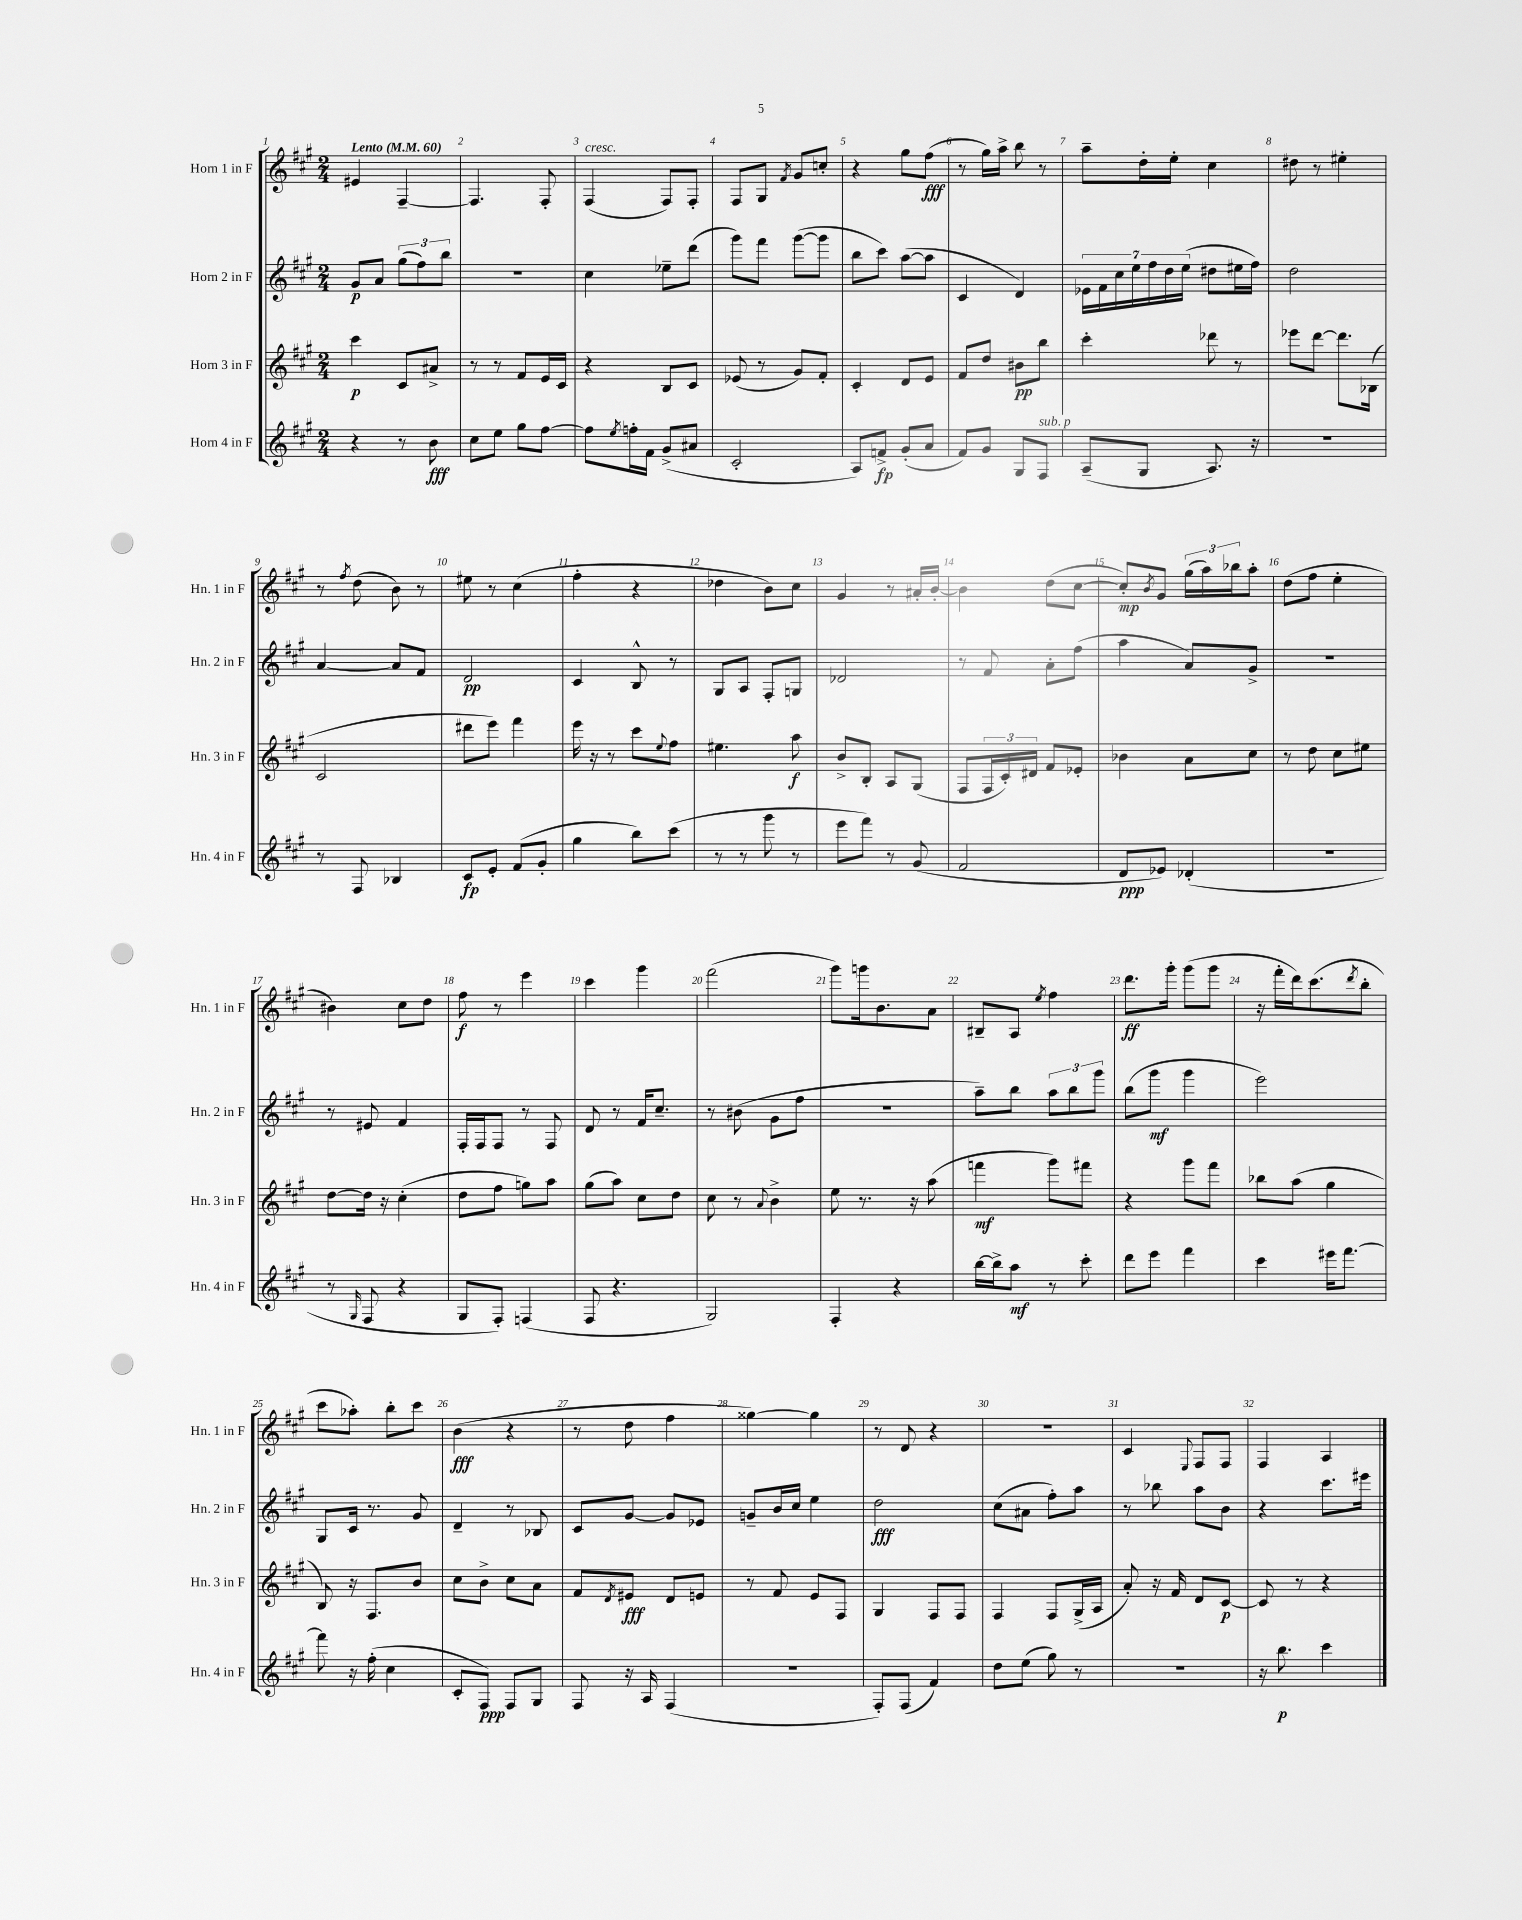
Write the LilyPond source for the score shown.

<<
\new StaffGroup <<
\new Staff = "s0" \with { instrumentName = "Horn 1 in F" shortInstrumentName = "Hn. 1 in F" } {
    \clef treble \key a \major \numericTimeSignature \time 2/4 \tempo "Lento" 4 = 60
    eis'4 fis4~-- |
    fis4. fis8-. |
    fis4^\markup { \italic "cresc." }( fis8) fis8-. |
    fis8 gis8 \acciaccatura { fis'8 } gis'8 c''8-. |
    r4 gis''8 fis''8\fff( |
    r8 gis''16) a''16-> b''8 r8 |
    a''8-- d''16-. e''16-. cis''4 |
    dis''8 r8 eis''4-. |
    r8 \acciaccatura { fis''8 } d''8( b'8) r8 |
    eis''8 r8 cis''4( |
    fis''4-. r4 |
    des''4 b'8) cis''8 |
    gis'4 r8 ais'16-. b'16~-. |
    b'4 d''8( cis''8~ |
    cis''8-.\mp) \acciaccatura { b'8 } gis'8 \tuplet 3/2 { gis''16( a''16) bes''16 } a''8-. |
    d''8( fis''8 e''4-. |
    bis'4) cis''8 d''8 |
    fis''8\f r8 e'''4 |
    cis'''4 gis'''4 |
    fis'''2( |
    gis'''8) g'''16 b'8. a'8 |
    bis8-- a8 \acciaccatura { e''8 } fis''4 |
    d'''8.\ff gis'''16-. gis'''8( gis'''8 |
    r16 fis'''16-. d'''16) cis'''8.( \acciaccatura { d'''8 } b''8-. |
    cis'''8 aes''8-.) b''8-. cis'''8 |
    b'4\fff( r4 |
    r8 d''8 fis''4 |
    gisis''4~) gisis''4 |
    r8 d'8 r4 |
    r2 |
    cis'4 \appoggiatura { e8 } fis8 fis8 |
    fis4 a4 \bar "|." |
}
\new Staff = "s1" \with { instrumentName = "Horn 2 in F" shortInstrumentName = "Hn. 2 in F" } {
    \clef treble \key a \major \numericTimeSignature \time 2/4
    gis'8\p a'8 \tuplet 3/2 { gis''8( fis''8) b''8 } |
    r2 |
    cis''4 ees''8-- d'''8( |
    gis'''8) fis'''8 gis'''8~( gis'''8 |
    b''8 cis'''8) a''8~( a''8 |
    cis'4 d'4) |
    \tuplet 7/4 { ees'16 fis'16 cis''16 e''16 fis''16 d''16 e''16( } dis''8 eis''16 fis''16) |
    d''2 |
    a'4~ a'8 fis'8 |
    d'2\pp |
    cis'4 b8-^ r8 |
    gis8 a8 fis8-. g8 |
    des'2 |
    r8 fis'8 a'8-. fis''8( |
    a''4 a'8) gis'8-> |
    r2 |
    r8 eis'8 fis'4 |
    fis16-. fis16 fis8 r8 fis8 |
    d'8 r8 fis'16 cis''8.-- |
    r8 bis'8( gis'8 fis''8 |
    R2 |
    a''8--) b''8 \tuplet 3/2 { a''8 b''8 gis'''8 } |
    b''8( gis'''8\mf gis'''4 |
    e'''2) |
    gis8 cis'16 r8. gis'8 |
    d'4-- r8 bes8 |
    cis'8 gis'8~ gis'8 ees'8 |
    g'8-- b'16 cis''16 e''4 |
    d''2\fff |
    cis''8( ais'8 fis''8-.) a''8 |
    r8 bes''8 a''8 b'8 |
    r4 cis'''8. eis'''16 \bar "|." |
}
\new Staff = "s2" \with { instrumentName = "Horn 3 in F" shortInstrumentName = "Hn. 3 in F" } {
    \clef treble \key a \major \numericTimeSignature \time 2/4
    cis'''4\p cis'8 ais'8-> |
    r8 r8 fis'8 e'16 cis'16 |
    r4 b8 cis'8 |
    ees'8( r8 gis'8) fis'8-. |
    cis'4-. d'8 e'8 |
    fis'8 d''8 bis'8\pp b''8 |
    cis'''4-. des'''8 r8 |
    ees'''8 d'''8~ d'''8. bes16( |
    cis'2 |
    dis'''8 e'''8) fis'''4 |
    e'''16 r16 r8 cis'''8 \appoggiatura { e''8 } fis''8 |
    eis''4. a''8\f |
    b'8-> b8-. a8 gis8( |
    fis8 \tuplet 3/2 { fis16 cis'16-.) dis'16 } fis'8 ees'8-. |
    bes'4 a'8 cis''8 |
    r8 d''8 cis''8 eis''8 |
    d''8~ d''16 r16 cis''4-.( |
    d''8 fis''8 g''8) a''8 |
    gis''8( a''8) cis''8 d''8 |
    cis''8 r8 \appoggiatura { a'8 } b'4-> |
    e''8 r8. r16 a''8( |
    f'''4\mf gis'''8) fis'''8 |
    r4 gis'''8 fis'''8 |
    bes''8 a''8( gis''4 |
    b8) r16 fis8. b'8 |
    cis''8 b'8-> cis''8 a'8 |
    fis'8 \acciaccatura { d'8 } eis'8\fff d'8 e'8 |
    r8 fis'8 e'8 fis8 |
    gis4 fis8 fis8 |
    fis4 fis8 gis16->( a16 |
    a'8-.) r16 fis'16 d'8 cis'8~\p |
    cis'8 r8 r4 \bar "|." |
}
\new Staff = "s3" \with { instrumentName = "Horn 4 in F" shortInstrumentName = "Hn. 4 in F" } {
    \clef treble \key a \major \numericTimeSignature \time 2/4
    r4 r8 b'8\fff |
    cis''8 e''8 gis''8 fis''8~ |
    fis''8 \acciaccatura { e''8 } f''16-. fis'16 gis'8->( ais'8 |
    cis'2-. |
    a8) f'8->\fp gis'8-.( a'8 |
    fis'8) gis'8 gis8 fis8^\markup { \italic "sub. p" } |
    a8--( gis8 a8.) r16 |
    R2 |
    r8 fis8 bes4 |
    cis'8\fp e'8-. fis'8( gis'8-. |
    gis''4 b''8) cis'''8( |
    r8 r8 gis'''8 r8 |
    e'''8 fis'''8) r8 gis'8( |
    fis'2 |
    d'8\ppp ees'8) des'4-.( |
    R2 |
    r8 \grace { gis16 } fis8 r4 |
    gis8 fis8-.) f4( |
    fis8 r4. |
    gis2) |
    fis4-. r4 |
    b''16~ b''16-> a''8\mf r8 cis'''8-. |
    d'''8 e'''8 fis'''4 |
    cis'''4 eis'''16 fis'''8.~ |
    fis'''8 r16 fis''16-.( cis''4 |
    cis'8-. fis8\ppp) fis8 gis8 |
    fis8 r16 a16 fis4( |
    R2 |
    fis8-.) fis8( fis'4) |
    d''8 e''8( gis''8) r8 |
    r2 |
    r16 b''8.\p cis'''4 \bar "|." |
}
>>
>>
\layout { \context { \Score \override BarNumber.break-visibility = ##(#f #t #t) barNumberVisibility = #all-bar-numbers-visible } }
